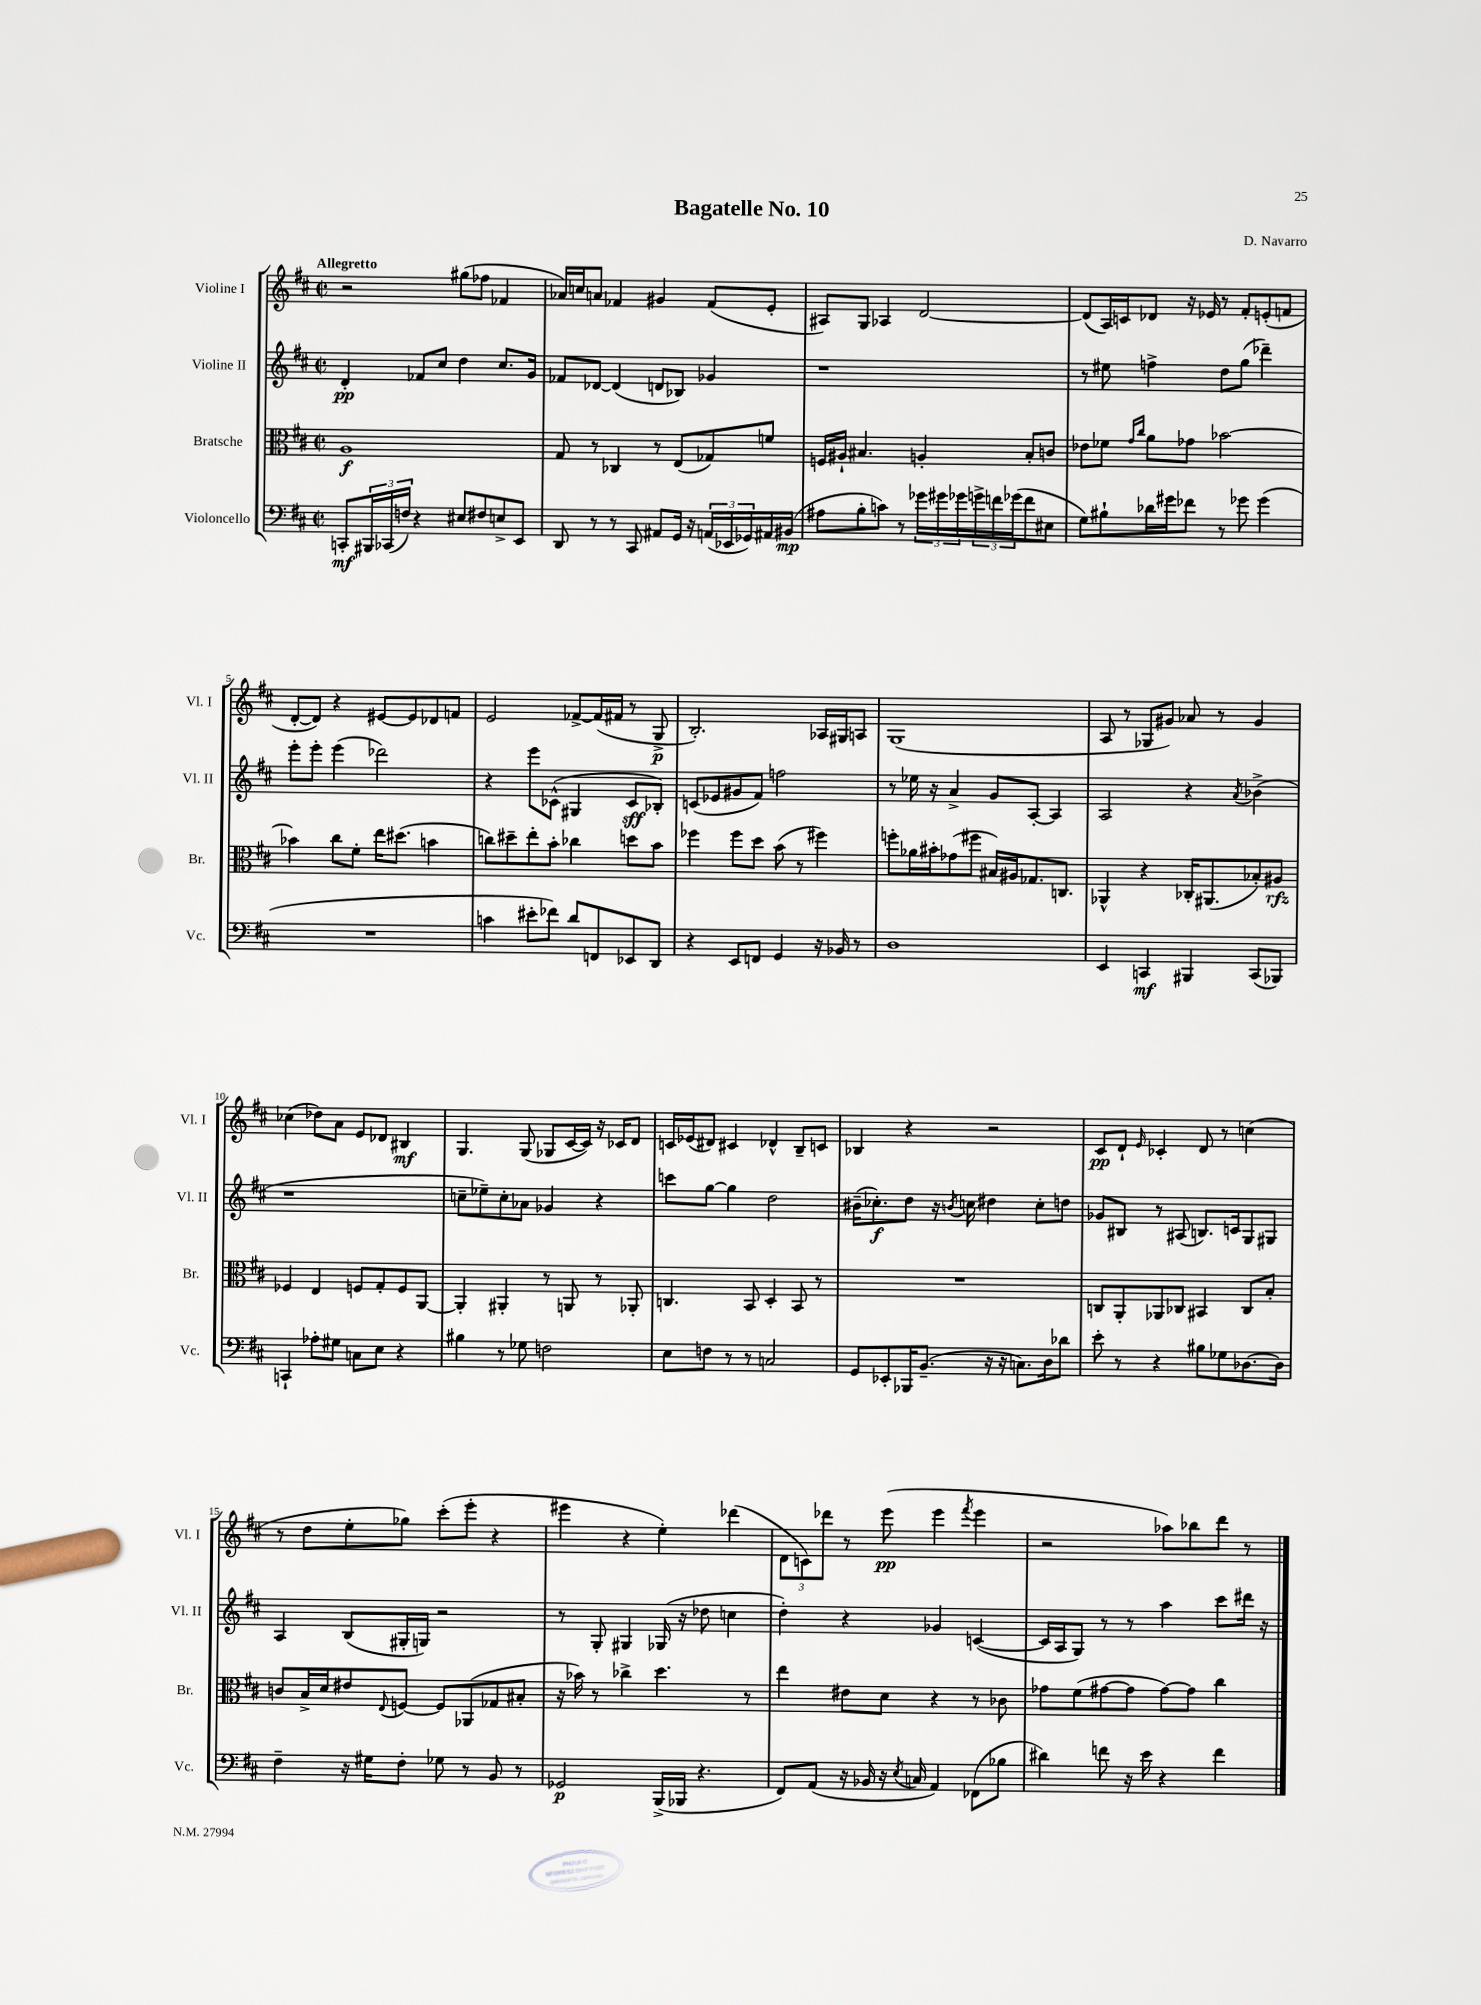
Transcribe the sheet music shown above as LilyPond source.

\header { title = "Bagatelle No. 10" composer = "D. Navarro" }
<<
\new StaffGroup <<
\new Staff = "s0" \with { instrumentName = "Violine I" shortInstrumentName = "Vl. I" } {
    \clef treble \key d \major \defaultTimeSignature \time 2/2 \tempo "Allegretto"
    r2 gis''8( fes''8 fes'4 |
    aes'16) c''16 a'8 fes'4 gis'4 fes'8( e'8-. |
    ais8) g8 aes4 d'2~ |
    d'8( a16) c'16 des'8 r16 ees'16 r8 fis'8-. e'8-.( f'8 |
    d'8~-. d'8) r4 eis'8~ eis'8 des'8 f'8 |
    e'2 fes'8~-> fes'16( fis'16 r8 g8->\p |
    b2.-.) aes16 gis16 a8 |
    g1( |
    a8 r8 ges8 gis'8) aes'8 r8 gis'4 |
    ces''4( des''8) a'8 e'8 des'8 bis4\mf |
    g4. g8( ges8 cis'16~ cis'16) r16 ces'16 d'8 |
    c'16 ees'16( dis'8) cis'4 des'4-^ b8-- c'8 |
    bes4 r4 r2 |
    cis'8\pp d'8-! \grace { e'16 } ces'4-. d'8 r8 c''4( |
    r8 d''8 e''8-. ges''8) cis'''8-.( e'''8-. r4 |
    eis'''4 r4 e''4-.) des'''4( |
    \tuplet 3/2 { d'8 c'8) des'''8 } r8 e'''8\pp( e'''4 \acciaccatura { fis'''8 } e'''4 |
    r2 aes''8) bes''8 d'''8 r8 \bar "|." |
}
\new Staff = "s1" \with { instrumentName = "Violine II" shortInstrumentName = "Vl. II" } {
    \clef treble \key d \major \defaultTimeSignature \time 2/2
    d'4-.\pp fes'8 cis''8 d''4 cis''8. g'16 |
    fes'8 des'8~ des'4( d'8 bes8) ges'4 |
    r1 |
    r8 eis''8 f''4-> d''8 g''8( des'''4--) |
    e'''8-. e'''8-. e'''4( des'''2) |
    r4 e'''8 ces'8-^( gis4 ces'8\sff bes8-.) |
    c'8( ees'8 gis'8 fis'8) f''2 |
    r8 ees''16 r16 a'4-> g'8 a8~-. a4 |
    a2 r4 \acciaccatura { a'8 } bes'4->( |
    r1 |
    c''8-- ees''8--) c''8-. aes'8 ges'4 r4 |
    c'''8 g''8~ g''4 d''2 |
    bis'16--( ces''8.-.\f) d''8 r16 \acciaccatura { b'8 } c''16 dis''4 c''8-. d''8 |
    ges'8 bis8 r8 ais8( b8.) c'16 g8 gis8 |
    a4 b8( gis16-. g16) r2 |
    r8 g8-. gis4 ges16( r16 des''8 c''4 |
    d''4-.) r4 ges'4 c'4~( |
    c'16 a16 g8) r8 r8 a''4 cis'''8 dis'''16 r16 \bar "|." |
}
\new Staff = "s2" \with { instrumentName = "Bratsche" shortInstrumentName = "Br." } {
    \clef alto \key d \major \defaultTimeSignature \time 2/2
    a1\f |
    g8 r8 ces4 r8 e8( ges8) f'8 |
    f16 ais16-! bis4. a4-. bis8-. c'8 |
    ees'8 fes'8 \grace { g'16 cis''16 } a'8 ges'8 bes'2~ |
    bes'4 cis''8 fis'8-. e''16 dis''8.( b'4 |
    c''8) dis''8-- e''8-. b'8-. ces''4 d''8 b'8 |
    fes''4 fes''8 d''8 b'8( r8 fis''4) |
    f''8-. aes'16 bis'16-. ges'8( fis''8 bis16) ais16 ges8. c8. |
    aes,4-^ r4 ces16-. ais,8.( bes8-.) ais8\rfz |
    fes4 e4 f8 g8-. f8 a,8~ |
    a,4-. ais,4-. r8 a,8 r8 aes,8-. |
    c4. b,8 d4-. b,8 r8 |
    R1 |
    c8 a,8-. aes,8 ces8 bis,4 ces8 b8-. |
    c'8 b16-> d'16 eis'8 \appoggiatura { e8 } f8~ f8 aes,8( ges8 bis8-. |
    r16 bes'16) r8 ces''4-> d''4. r8 |
    e''4 eis'8 d'8 r4 r8 ces'8 |
    ges'8 fis'8( gis'8~ gis'8 gis'8~) gis'8 cis''4 \bar "|." |
}
\new Staff = "s3" \with { instrumentName = "Violoncello" shortInstrumentName = "Vc." } {
    \clef bass \key d \major \defaultTimeSignature \time 2/2
    c,8-.\mf \tuplet 3/2 { bis,,16 ces,16( f16) } r4 eis8 fis8 e8-> e,8 |
    d,8 r8 r8 cis,8 ais,8 g,16 r16 \tuplet 3/2 { a,16( ees,16 ges,16) } ais,16 bis,16\mp( |
    ais8 b8-. c'8) r8 \tuplet 3/2 { ges'16 gis'16 ges'16 } \tuplet 3/2 { g'16-> f'16 ges'16( } f'8 eis8 |
    g8) bis8-! des'16 gis'16 fes'8 r8 ges'8 ges'4( |
    R1 |
    c'4 eis'8-. fes'8) d'8 f,8 ees,8 d,8 |
    r4 e,8 f,8 g,4 r16 bes,16 r8 |
    d1 |
    e,4 c,4\mf bis,,4 c,8( bes,,8) |
    c,4-! aes8-. gis8 c8 e8 r4 |
    bis4 r8 ges8 f2 |
    e8 f8 r8 r8 c2 |
    g,8 ees,8-. bes,,16 b,8.--( r16 r16 c8.) d16 des'8 |
    e'8-. r8 r4 bis8 ges8 des8.~ des16 |
    fis4-- r16 gis16 fis8-. ges8 r8 b,8 r8 |
    ges,2\p b,,16->( bes,,16 r4. |
    fis,8) a,8( r16 bes,16 r16 \acciaccatura { e8 } c16 a,4) fes,8( bes8 |
    dis'4) f'8 r16 e'16 r4 f'4 \bar "|." |
}
>>
>>
